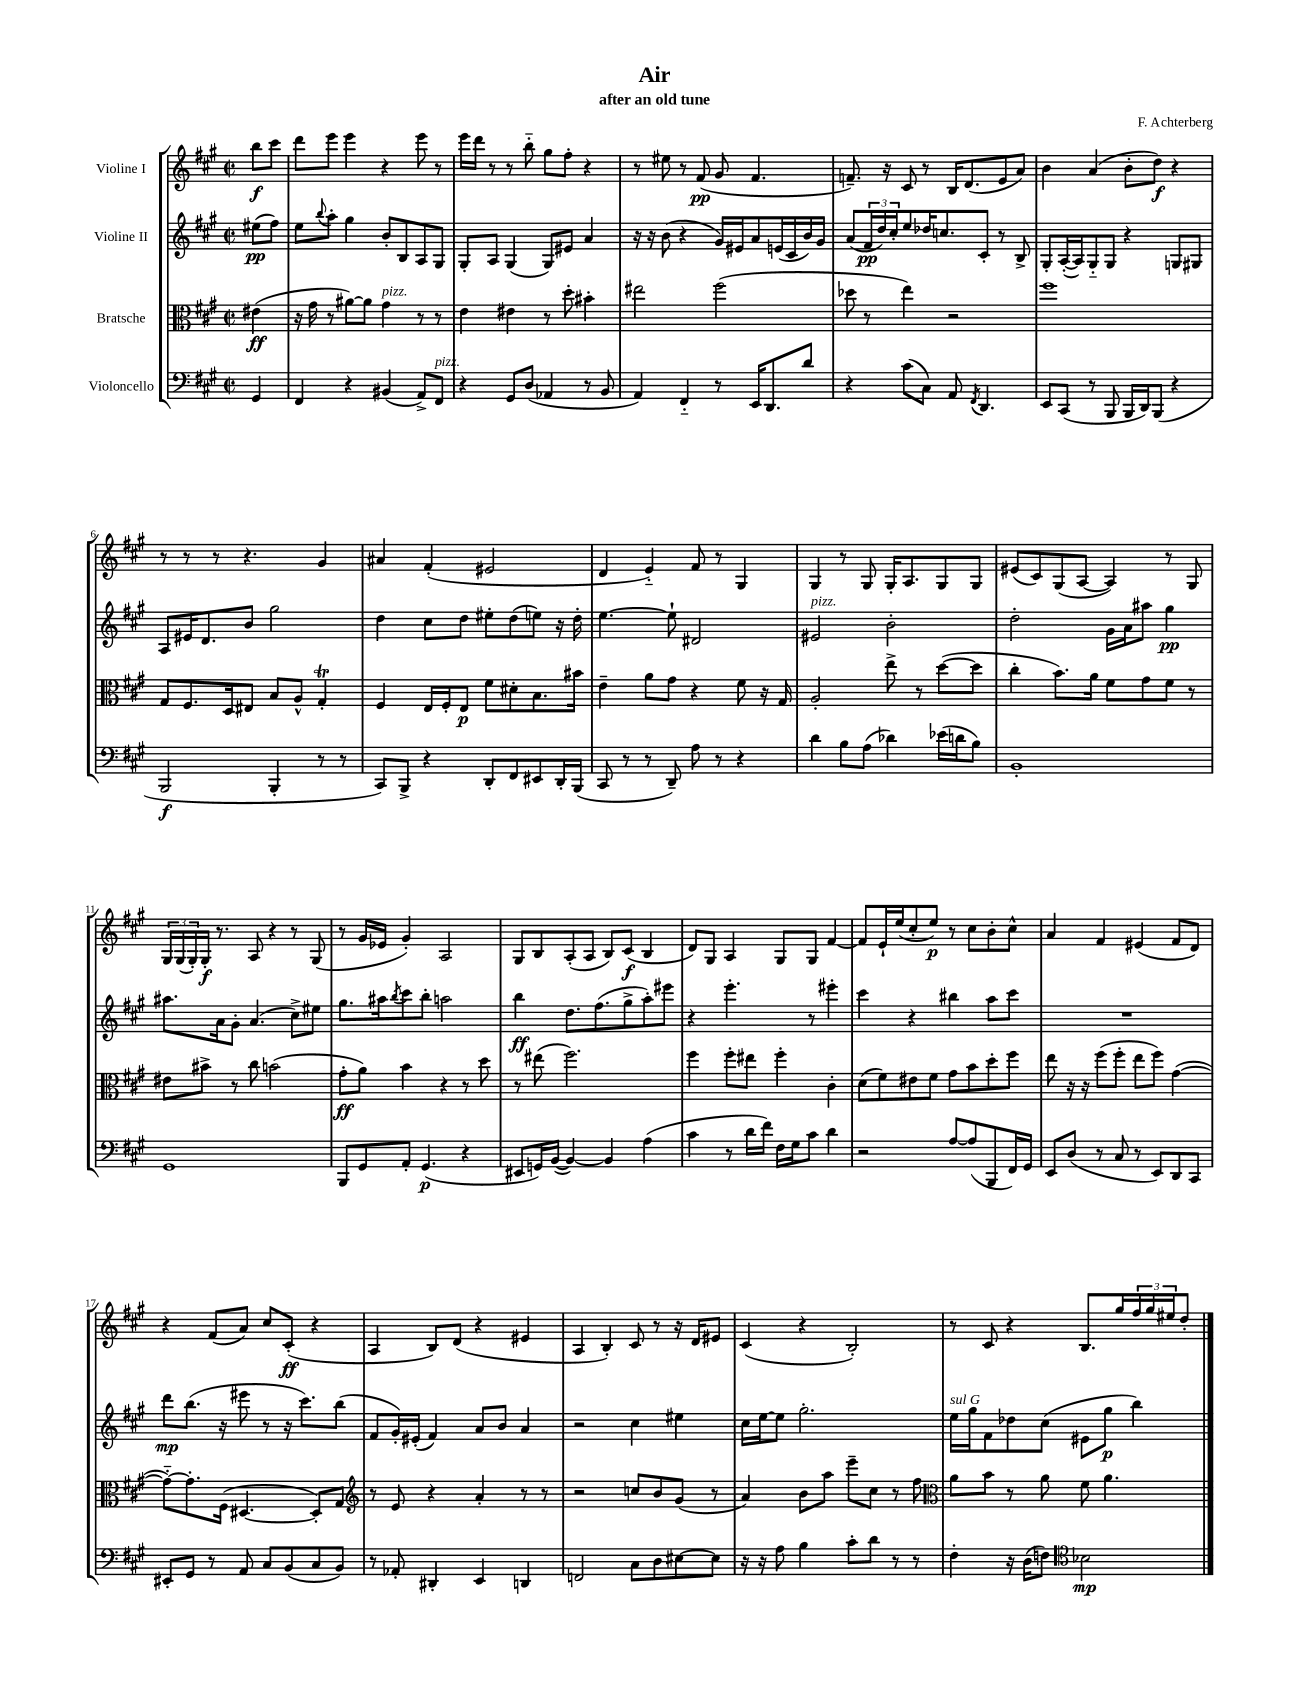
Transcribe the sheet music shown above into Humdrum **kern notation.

**kern	**kern	**kern	**kern
*staff4	*staff3	*staff2	*staff1
*clefF4	*clefC3	*clefG2	*clefG2
*k[f#c#g#]	*k[f#c#g#]	*k[f#c#g#]	*k[f#c#g#]
*M2/2	*M2/2	*M2/2	*M2/2
*met(c|)	*met(c|)	*met(c|)	*met(c|)
4GG#	(4e#	(8ee#	8bb
.	.	8ff#)	8ccc#
=	=	=	=
4FF#	16r	8ee	8ddd
.	16g#	.	.
.	.	8qqbb	.
.	8r	8aa'	8eee
4r	[8a#)	4gg#	4eee
.	8a#]	.	.
(4BB#	4g#	8b'	4r
.	.	8B	.
8AA^)	8r	8A	8eee
8FF#	8r	8G#	8r
=	=	=	=
4r	4e	8G#'	16eee
.	.	.	16ddd
.	.	8A	8r
8GG#	4e#	(4G#	8r
(8D	.	.	8bb'~
4AA-	8r	8G#)	8gg#
.	8dd'	8e#	8ff#'
8r	4b#'	4a	4r
8BB	.	.	.
=	=	=	=
4AA)	2ee#	16r	8r
.	.	16r	.
.	.	(8b	8ee#
4FF#'~	.	4r	8r
.	.	.	(8f#
8r	(2ff#	16g#)	8g#
.	.	16e#	.
16EE	.	8a	4.f#
8.DD	.	.	.
.	.	(16e	.
.	.	16c#	.
8d	.	16b)	.
.	.	16g#	.
=	=	=	=
4r	8dd-	(8a	8.f~)
.	8r	24f#	.
.	.	24dd)	.
.	.	.	16r
.	.	24cc#'	.
(8c#	4ee)	8ee	8c#
8C#)	.	16dd-	8r
.	.	8.cc	.
8AA	2r	.	16B
.	.	.	(8.d
8qFF#	.	.	.
4.DD	.	8c#'	.
.	.	8r	8e
.	.	8B^	8a)
=	=	=	=
8EE	1ff#	8G#'	4b
(8CC#	.	([16A'	.
.	.	16A])	.
8r	.	8G#'~	(4a
8BBB	.	8G#	.
16BBB	.	4r	8b'
16DD)	.	.	.
(8BBB	.	.	8dd)
4r	.	8G	4r
.	.	8G#	.
=	=	=	=
2BBB	8G#	8A	8r
.	8.F#	16e#	8r
.	.	8.d	.
.	.	.	8r
.	16D	.	.
.	8E#	8b	4.r
4BBB'	8B	2gg#	.
.	8A^^	.	.
8r	4G#'	.	4g#
8r	.	.	.
=	=	=	=
8CC#)	4F#	4dd	4a#
8BBB^	.	.	.
4r	16E	8cc#	(4f#'
.	16F#'	.	.
.	8E	8dd	.
8DD'	8f#	8ee#'	2e#
8FF#	8d#'	(8dd	.
8EE#	8.B	8ee)	.
16DD'	.	16r	.
(16BBB	16b#	16dd'	.
=	=	=	=
8CC#	4e~	[4.ee	4d
8r	.	.	.
8r	8a	.	4e'~)
8DD~)	8g#	8ee`]	.
8A	4r	2d#	8f#
8r	.	.	8r
4r	8f#	.	4G#
.	16r	.	.
.	16G#	.	.
=	=	=	=
4d	2A'	2e#	4G#
8B	.	.	8r
(8A	.	.	8G#
4d-)	8ee^	2b'	16G#'
.	.	.	8.A
.	8r	.	.
(16e-	([8dd	.	8G#
16d	.	.	.
8B)	8dd]	.	8G#
=	=	=	=
1BB'	4cc#'	2dd'	(8e#
.	.	.	8c#)
.	8.b)	.	(8G#
.	.	.	[8A
.	16a	.	.
.	8f#	16g#	4A])
.	.	16a	.
.	8g#	8aa#	.
.	8f#	4gg#	8r
.	8r	.	8G#
=	=	=	=
1GG#	8e#	8.aa#	24G#
.	.	.	(24G#
.	.	.	24G#')
.	8b#^	.	16G#'
.	.	16a	8.r
.	8r	8g#'	.
.	8cc#	(4.a	8A
.	(2b	.	4r
.	.	8cc#^)	8r
.	.	8ee#	(8G#
=	=	=	=
8BBB	8g#'	8.gg#	8r
8GG#	8a)	.	16g#
.	.	16aa#	16e-
.	.	8qbb	.
8AA'	4b	8ccc#	4g#')
(4.GG#	.	8bb'	.
.	4r	2aa	2A
4r	8r	.	.
.	8dd	.	.
=	=	=	=
8EE#	8r	4bb	8G#
16GG)	(8ee#	.	8B
([16BB	.	.	.
4BB_)	2.ff#)	8.dd	(8A'
.	.	.	8A
.	.	(8.ff#	.
4BB]	.	.	8B)
.	.	8gg#^	(8c#
(4A	.	8aa')	4B
.	.	8eee#	.
=	=	=	=
4c#	4ff#	4r	8d)
.	.	.	8G#
8r	8ff#'	4.eee'	4A
16d	8ee#	.	.
16f#)	.	.	.
16F#	4ff#'	.	8G#
16G#	.	.	.
8c#	.	8r	8G#
4d	4c#'	4eee#'	[4f#
=	=	=	=
2r	(8d	4ccc#	8f#]
.	8f#)	.	16e`
.	.	.	(16ee
.	8e#	4r	8cc#'
.	8f#	.	8ee)
[8A	8g#	4bb#	8r
(8A]	8b	.	8cc#
8BBB	8dd'	8aa	8b'
16FF#)	8ff#	8ccc#	8cc#^^
16GG#	.	.	.
=	=	=	=
8EE	8ee	1r	4a
(8D	16r	.	.
.	16r	.	.
8r	(8ff#	.	4f#
8C#	8ff#'	.	.
8r	8ee	.	(4e#
8EE)	8ff#)	.	.
8DD	([4g#	.	8f#
8CC#	.	.	8d)
=	=	=	=
8EE#'	8g#'~_)	8ddd	4r
8GG#	8.g#']	(8.bb	.
8r	.	.	(8f#
.	(16F#	16r	.
8AA	[4.D#	8eee#	8a)
8C#	.	8r	8cc#
(8BB	.	16r	(8c#'
.	.	8.ccc#)	.
8C#	8D#'])	.	4r
8BB)	8G#	(8bb	.
=	=	=	=
*	*clefG2	*	*
8r	8r	8f#	4A
8AA-'	8e	16g#')	.
.	.	(16e#'	.
4DD#'	4r	4f#)	8B)
.	.	.	(8d
4EE	4a'	8a	4r
.	.	8b	.
4DD	8r	4a	4e#
.	8r	.	.
=	=	=	=
2FF	2r	2r	4A
.	.	.	4B')
8C#	8cc	4cc#	8c#
8D	8b	.	8r
[8E#	(8g#	4ee#	16r
.	.	.	16d
8E#]	8r	.	8e#
=	=	=	=
16r	4a)	16cc#	(4c#
16r	.	[16ee	.
8A	.	8ee]	.
4B	8b	2.gg#'	4r
.	8aa	.	.
8c#'	8eee~	.	2B')
8d	8cc#	.	.
8r	8r	.	.
8r	8ff#	.	.
=	=	=	=
*	*clefC3	*	*
4F#'	8a	16ee	8r
.	.	16gg#	.
.	8b	8f#	8c#
16r	8r	8dd-	4r
(16D	.	.	.
8F)	8a	(8cc#	.
*clefC4	*	*	*
2B-	8f#	8e#	8.B
.	4.a	8gg#	.
.	.	.	16gg#
.	.	4bb)	24ff#
.	.	.	24gg#
.	.	.	24ee#
.	.	.	8dd'
==	==	==	==
*-	*-	*-	*-
